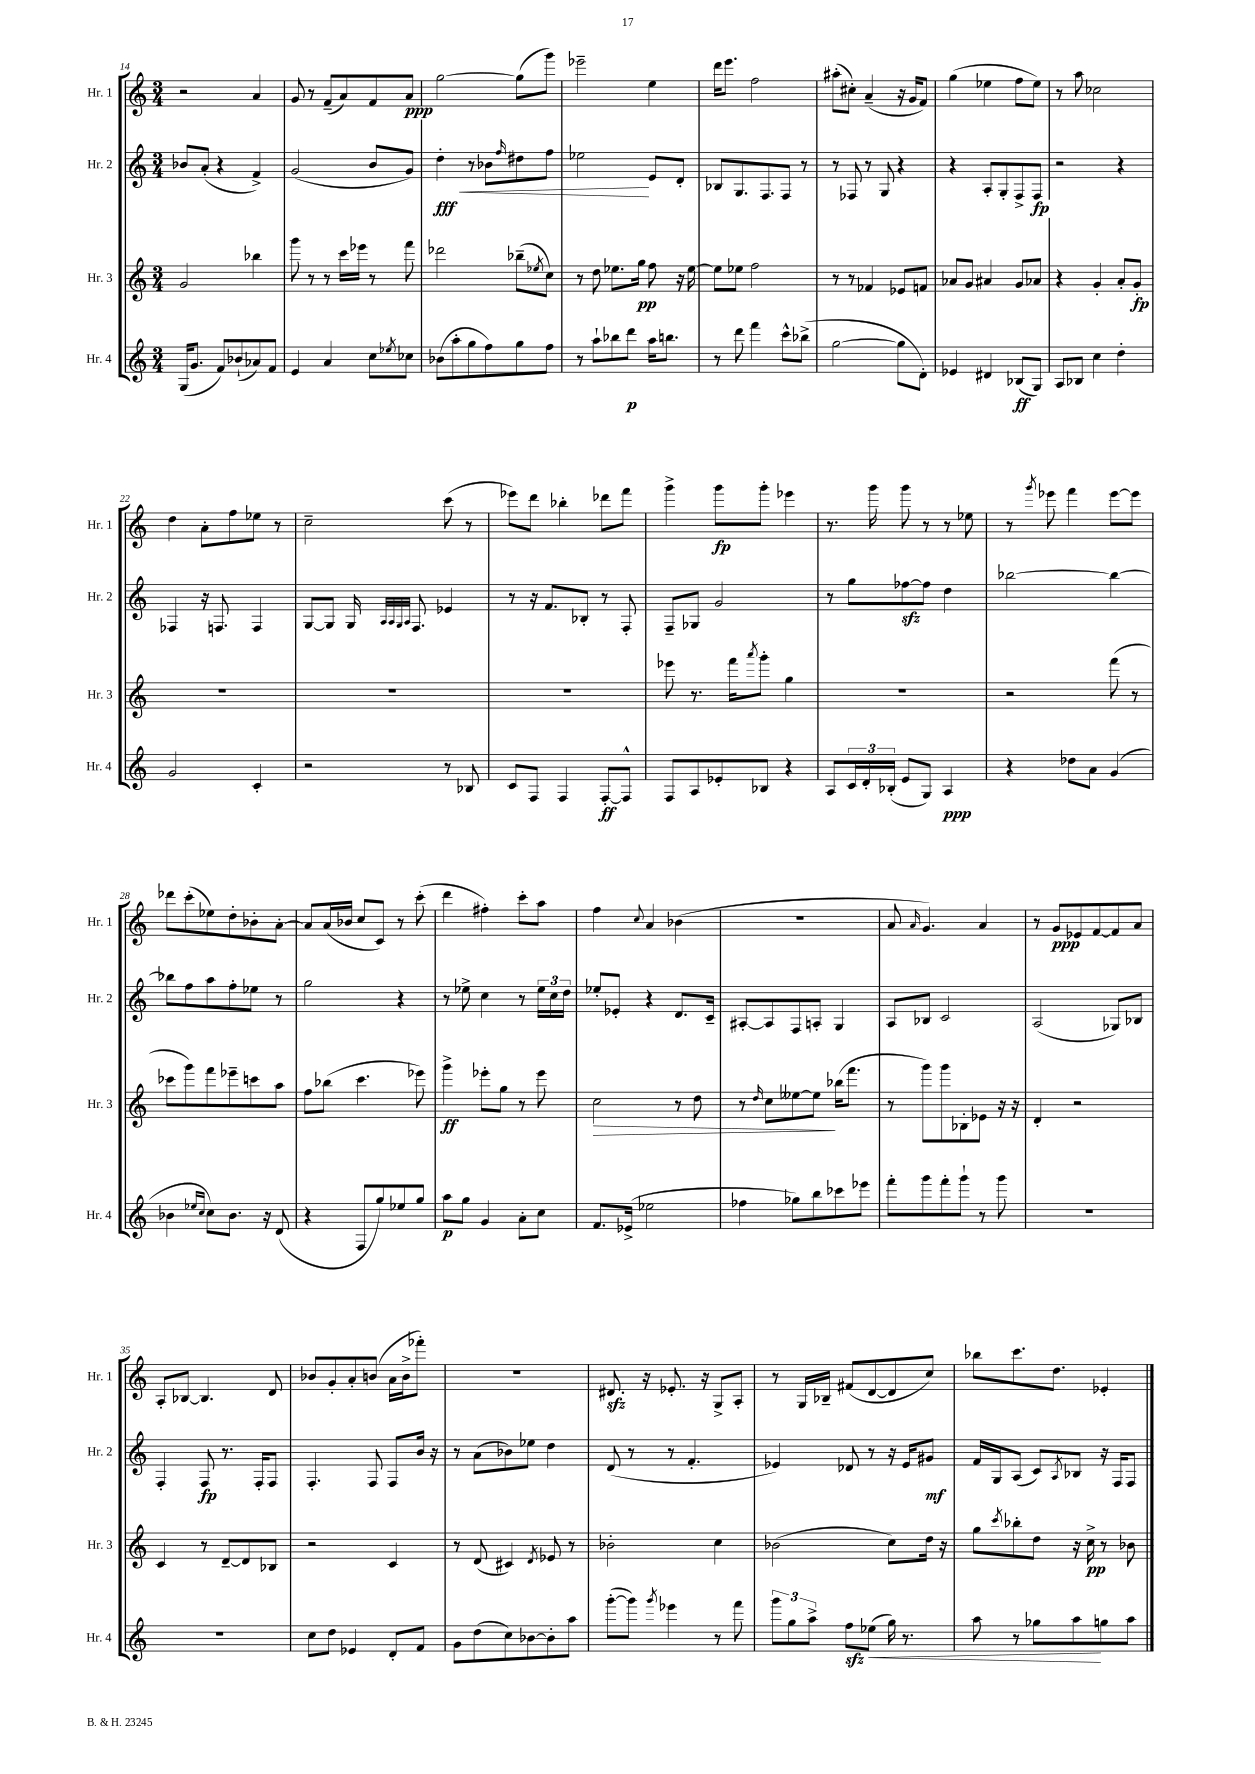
<<
\new StaffGroup <<
\new Staff = "s0" \with { instrumentName = "Hr. 1" shortInstrumentName = "Hr. 1" } {
    \clef treble \key c \major \numericTimeSignature \time 3/4
    r2 a'4 |
    g'8 r8 f'8--( a'8) f'8 a'8\ppp |
    g''2~ g''8( g'''8) |
    ees'''2-- e''4 |
    d'''16 e'''8. f''2 |
    ais''8-.( cis''8-.) a'4--( r16 g'16 f'8) |
    g''4( ees''4 f''8 ees''8) |
    r8 a''8 ces''2 |
    d''4 a'8-. f''8 ees''8 r8 |
    c''2-- c'''8( r8 |
    ees'''8) d'''8 bes''4-. des'''8 f'''8 |
    g'''4-> g'''8\fp g'''8-. ees'''4 |
    r8. g'''16 g'''8 r8 r8 ees''8 |
    r8 \acciaccatura { g'''8 } ees'''8 f'''4 ees'''8~ ees'''8 |
    des'''8 c'''8-.( ees''8) d''8-. bes'8-. a'8~-. |
    a'8 a'16( bes'16 c''8 c'8) r8 c'''8-.( |
    d'''4 fis''4-.) c'''8-. a''8 |
    f''4 \appoggiatura { c''8 } a'4 bes'4( |
    R2. |
    a'8 \grace { a'16 } g'4.) a'4 |
    r8 g'8\ppp ees'8 f'8~ f'8 a'8 |
    a8-. bes8~ bes4. d'8 |
    bes'8 g'8-. a'8-. b'8( a'16 b'16-> fes'''8-.) |
    R2. |
    dis'8.\sfz r16 ees'8.-. r16 g8-> a8-. |
    r8 g16 bes16-- fis'8( d'8~ d'8 c''8) |
    bes''8 c'''8. d''8. ees'4-. \bar "|." |
}
\new Staff = "s1" \with { instrumentName = "Hr. 2" shortInstrumentName = "Hr. 2" } {
    \clef treble \key c \major \numericTimeSignature \time 3/4
    bes'8 a'8-.( r4 f'4->) |
    g'2( b'8 g'8) |
    d''4-.\fff\< r8 bes'8 \grace { f''16 } dis''8 f''8 |
    ees''2\! e'8 d'8-. |
    bes8 g8. f8. f8 r8 |
    r8 fes8 r8 g8 r4 |
    r4 a8-. g8-. f8-> f8\fp |
    r2 r4 |
    fes4 r16 f8. f4 |
    g8~ g8 g16 \grace { a32 a32 g32 a32 } f8. ees'4 |
    r8 r16 f'8. bes8-. r8 f8-. |
    f8-- ges8 g'2 |
    r8 g''8 fes''8~\sfz fes''8 d''4 |
    bes''2~ bes''4~ |
    bes''8 f''8 a''8 f''8-. ees''8 r8 |
    g''2 r4 |
    r8 ees''8-> c''4 r8 \tuplet 3/2 { ees''16 c''16 d''16 } |
    ees''8-. ees'8-. r4 d'8. c'16-- |
    ais8~-. ais8 f8 a8-. g4 |
    a8 bes8 c'2 |
    a2( ges8) bes8 |
    f4-. f8\fp r8. f16-. f8 |
    f4.-. f8 f8 b'16 r16 |
    r8 a'8( bes'8) ees''8 d''4 |
    d'8( r8 r8 f'4.-. |
    ees'4) des'8 r8 r16 ees'16 gis'8\mf |
    f'16 g16 a8( c'8) \acciaccatura { a8 } bes8 r16 f16 f8 \bar "|." |
}
\new Staff = "s2" \with { instrumentName = "Hr. 3" shortInstrumentName = "Hr. 3" } {
    \clef treble \key c \major \numericTimeSignature \time 3/4
    g'2 bes''4 |
    g'''8 r8 r8 c'''16 ees'''16 r8 f'''8 |
    des'''2 bes''8--( \acciaccatura { ees''8 } c''8) |
    r8 d''8 ees''8. g''16\pp f''8 r16 ees''16~ |
    ees''8 ees''8 f''2 |
    r8 r8 fes'4 ees'8 f'8 |
    aes'8 g'8 ais'4 g'8 aes'8 |
    r4 g'4-. a'8-. g'8-.\fp |
    R2. |
    R2. |
    R2. |
    ees'''8 r8. f'''16 \acciaccatura { a'''8 } g'''8-. g''4 |
    R2. |
    r2 f'''8( r8 |
    ces'''8 g'''8) f'''8 ees'''8-- c'''8 a''8 |
    f''8 bes''8( c'''4. ees'''8) |
    g'''4->\ff ees'''8-. g''8 r8 ees'''8 |
    c''2\> r8 d''8 |
    r8 \grace { d''16 } c''8 eeses''8~ eeses''8\! bes''16( f'''8. |
    r8 g'''8) g'''8 bes8-. ees'8 r16 r16 |
    d'4-. r2 |
    c'4 r8 d'8~-- d'8 bes8 |
    r2 c'4 |
    r8 d'8( cis'4) \acciaccatura { d'8 } ees'8 r8 |
    bes'2-. c''4 |
    bes'2( c''8) d''16 r16 |
    g''8 \acciaccatura { c'''8 } bes''8-. d''8 r16 c''16->\pp r8 bes'8 \bar "|." |
}
\new Staff = "s3" \with { instrumentName = "Hr. 4" shortInstrumentName = "Hr. 4" } {
    \clef treble \key c \major \numericTimeSignature \time 3/4
    g16( g'8. f'8) bes'8-!( aes'8) f'8 |
    e'4 a'4 c''8 \acciaccatura { ees''8 } ces''8 |
    bes'8( a''8-. g''8 f''8) g''8 f''8 |
    r8 a''8-! bes''8 d'''8\p a''16 b''8. |
    r8 d'''8 f'''4 c'''8-^ bes''8->( |
    g''2~ g''8 d'8-.) |
    ees'4 dis'4 bes8\ff( g8) |
    a8 bes8 c''4 d''4-. |
    g'2 c'4-. |
    r2 r8 bes8 |
    c'8 f8 f4 f8~-.\ff f8-^ |
    f8 a8 ees'8-. bes8 r4 |
    a8 \tuplet 3/2 { c'16 d'16-. bes16-.( } e'8 g8) a4\ppp |
    r4 des''8 a'8 g'4( |
    bes'4 \grace { ees''16 c''16 } c''8) bes'8. r16 d'8( |
    r4 f8 g''8) ees''8 g''8 |
    a''8\p g''8 g'4 a'8-. c''8 |
    f'8. ees'16->( ees''2 |
    fes''4 ges''8) b''8 ces'''8 ees'''8 |
    f'''8-. g'''8 f'''8-. g'''8-! r8 g'''8 |
    R2. |
    R2. |
    c''8 d''8 ees'4 d'8-. f'8 |
    g'8 d''8( c''8) bes'8~ bes'8-. a''8 |
    g'''8~-.( g'''8) \acciaccatura { g'''8 } ees'''4 r8 f'''8 |
    \tuplet 3/2 { g'''8 g''8 a''8-> } f''8\sfz ees''8\<( g''16) r8. |
    a''8 r8 ges''8 a''8\! g''8 a''8 \bar "|." |
}
>>
>>
\layout { \context { \Score currentBarNumber = #14 } }
